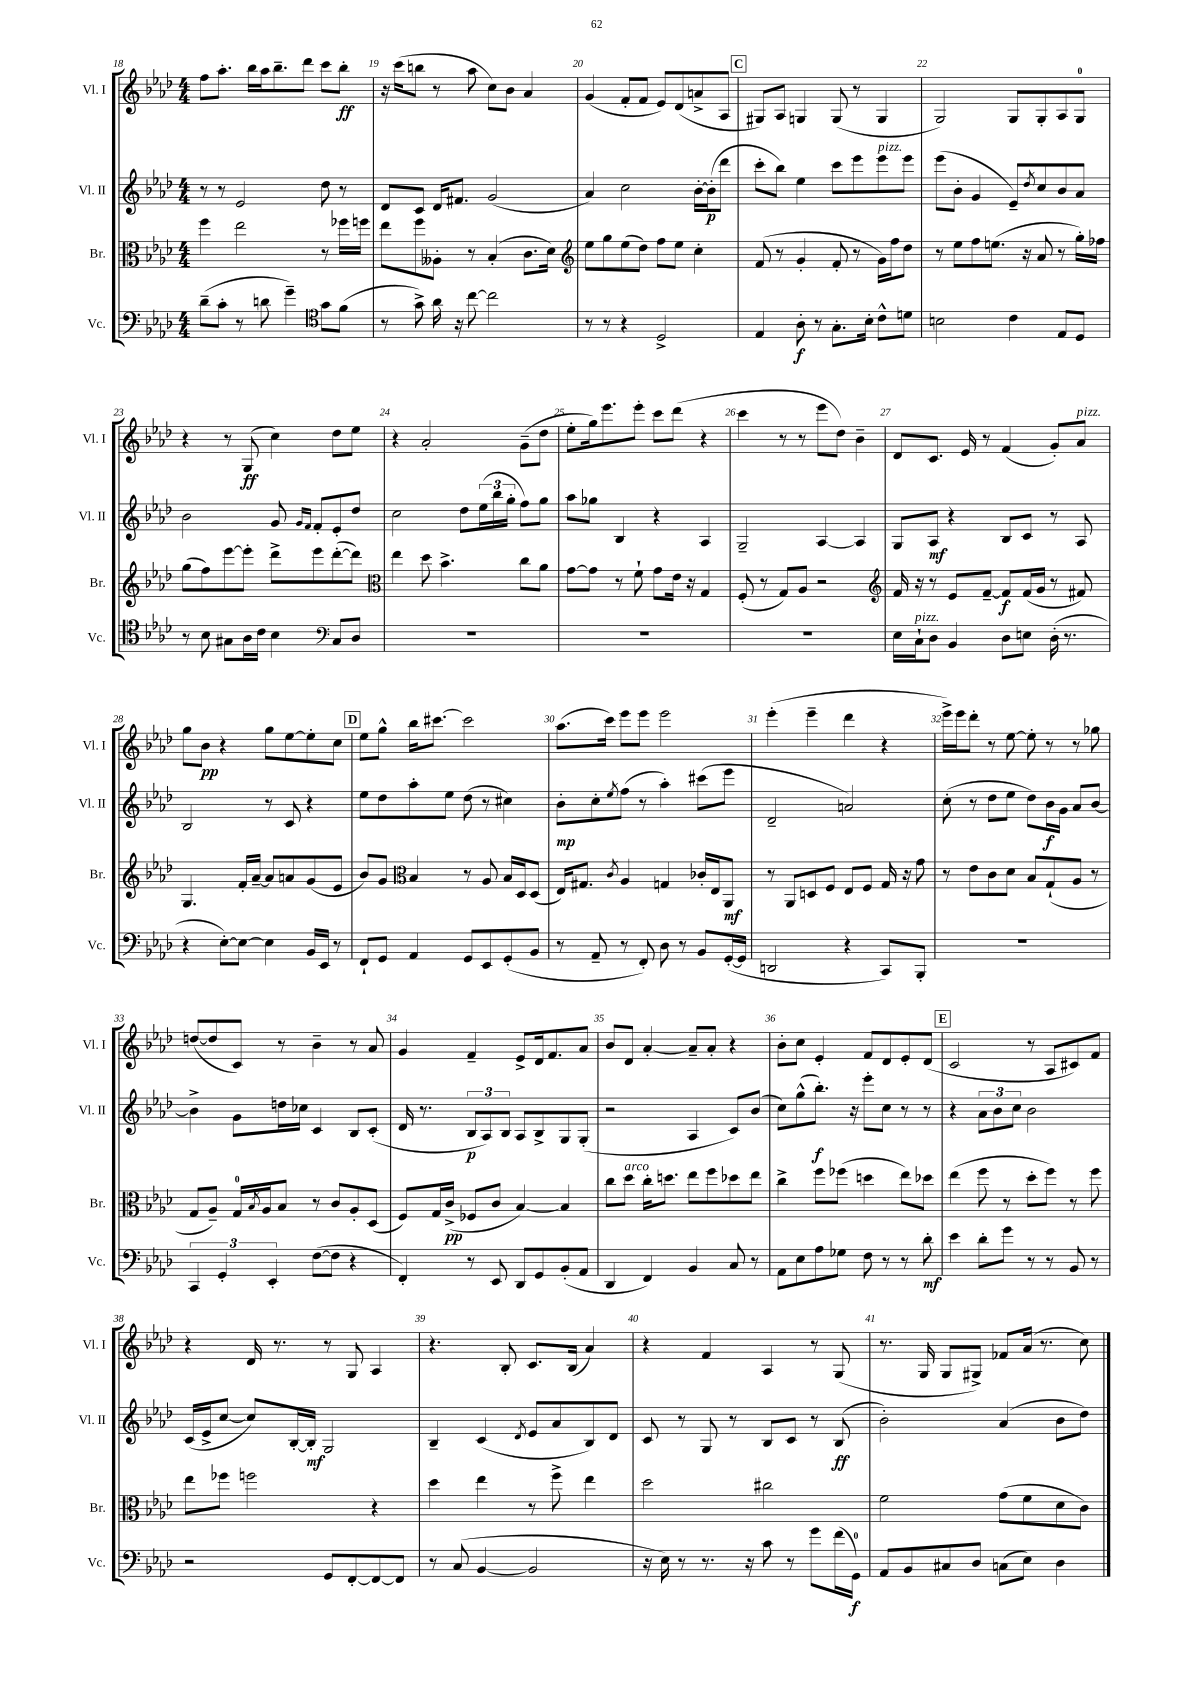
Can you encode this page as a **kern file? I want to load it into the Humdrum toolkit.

**kern	**kern	**kern	**kern
*staff4	*staff3	*staff2	*staff1
*clefF4	*clefC3	*clefG2	*clefG2
*k[b-e-a-d-]	*k[b-e-a-d-]	*k[b-e-a-d-]	*k[b-e-a-d-]
*M4/4	*M4/4	*M4/4	*M4/4
(8d-~	4ff	8r	8ff
8c'	.	8r	8.aa-'
8r	2ee-	2e-	.
.	.	.	16bb-
8d	.	.	16aa-
.	.	.	8.bb-~
4g~)	.	.	.
.	.	.	8ddd-
*clefC4	*	*	*
8g	8r	8dd-	8ccc
(8f	16ff-	8r	8bb-'
.	16ff	.	.
=	=	=	=
8r	8ee-	8d-	16r
.	.	.	(16ccc
8g^)	8ff	8c	8bb
16a-	8A--'	16d-	8r
16r	.	8.f#	.
[8cc	8r	.	8aa-
2cc]	(4B-'	(2g	8cc)
.	.	.	8b-
.	8.c	.	4a-
.	16d-)	.	.
=	=	=	=
*	*clefG2	*	*
8r	8ee-	4a-)	(4g
8r	8gg	.	.
4r	(8ee-	2cc	8f'
.	8dd-)	.	8f
2D-^	8ff	.	8e-)
.	8ee-	.	(8d-
.	4cc'	[16b-'	8a^
.	.	(16b-']	.
.	.	8ddd-	8A-
=	=	=	=
4E-	(8f	8ccc'	8G#)
.	8r	8bb-)	8A-
8A-'	4g'	4ee-	4G
8r	.	.	.
8.G'	8f'	8ccc	(8G
.	8r	8eee-	8r
16B-'	.	.	.
8c^^	16g)	8eee-	4G
.	16ff	.	.
8d	8dd-	8eee-	.
=	=	=	=
2B	8r	(8eee-	2G)
.	8ee-	8b-'	.
.	8ff	4g	.
.	(8.ee	.	.
4c	.	8e-~)	8G
.	16r	.	.
.	.	8qdd-	.
.	8a-	8cc	8G'
8E-	8r	8b-	8A-
8D-	16gg')	8a-	8G
.	16ff-	.	.
=	=	=	=
8r	(8gg	2b-	4r
8B-	8ff)	.	.
8G#	[8eee-	.	8r
16A-	8eee-']	.	(8G
16c	.	.	.
4B-	8ddd-^	8g	4cc)
.	.	16qqg	.
.	.	16qqf	.
.	8eee-	8f'	.
*clefF4	*	*	*
8C	([8ddd-'	8e-'	8dd-
8D-	8ddd-])	8dd-	8ee-
=	=	=	=
*	*clefC3	*	*
1r	4ee-	2cc	4r
.	8dd-	.	2a-'
.	4.b-^	.	.
.	.	8dd-	.
.	.	(24ee-	.
.	.	24bb-	.
.	.	24gg'	.
.	8cc	8ff)	(8g~
.	8a-	8gg	8dd-
=	=	=	=
1r	[8g	8aa-	8ee-'
.	8g]	8gg-	16gg)
.	.	.	8.eee-
.	8r	4B-	.
.	8f`	.	8eee-'
.	8g	4r	8ccc
.	16e-	.	(8ddd-
.	16r	.	.
.	4G	4A-	4r
=	=	=	=
1r	(8F'	2G~	4ccc
.	8r	.	.
.	8G)	.	8r
.	8A-	.	8r
.	2r	[4A-	8eee-
.	.	.	8dd-)
.	.	4A-]	4b-~
=	=	=	=
*	*clefG2	*	*
16E-	16f	8G	8d-
16C`	16r	.	.
8D-	8r	8A-	8.c
4BB-	8e-	4r	.
.	.	.	16e-
.	[8f~	.	8r
8D-	8f]	8B-	(4f
8E	(16f	8c	.
.	16g	.	.
(16D-'	8r	8r	8g')
8.r	.	.	.
.	8f#)	8A-	8a-
=	=	=	=
4r	4.G	2B-	8gg
.	.	.	8b-
[8E-')	.	.	4r
8E-_	16f'	.	.
.	[16a-~	.	.
4E-]	8a-]	8r	8gg
.	8a	8c	[8ee-
16BB-	(8g	4r	8ee-']
16EE-	.	.	.
8r	8e-	.	8cc
=	=	=	=
8FF`	8b-)	8ee-	8ee-
8GG	8g	8dd-	8gg^^
*	*clefC3	*	*
4AA-	4B-	8aa-'	16bb-
.	.	.	[8.ccc#
.	.	8ee-	.
8GG	8r	(8dd-	2ccc#]
8EE-	8A-	8r	.
(8GG'	16B-	4cc#)	.
.	16D-	.	.
8BB-	(8D-	.	.
=	=	=	=
8r	16E-)	8b-'	(8.aa-
.	8.G#	.	.
8AA-~	.	8cc'	.
.	.	.	16ccc)
.	8qc	8qee-	.
8r	4A-	(8ff	8eee-
8FF')	.	8r	8eee-
8D-	4G	4aa-')	2eee-
8r	.	.	.
8BB-	16c-'	(8ccc#	.
.	16E-	.	.
([16GG'	8AA-	8eee-	.
16GG]	.	.	.
=	=	=	=
2DD	8r	2d-~	(4eee-'
.	8AA-	.	.
.	8D	.	4eee-~
.	8F	.	.
4r	8E-	2a)	4ddd-
.	8F	.	.
8CC)	16G	.	4r
.	16r	.	.
8BBB-'	8g	.	.
=	=	=	=
1r	8r	(8cc'	16eee-^)
.	.	.	16eee-
.	8e-	8r	8ddd-'
.	8c	8dd-	8r
.	8d-	8ee-	[8ee-
.	8B-	8dd-)	8ee-']
.	(8G`	16b-	8r
.	.	16g	.
.	8A-	8a-	8r
.	8r	[8b-	8gg-
=	=	=	=
6CC	8G	4b-^]	([8dd
.	8A-~)	.	8dd]
6GG'	.	.	.
.	16G	8g	8c)
.	8qB-	.	.
.	16A-	.	.
6EE-'	.	.	.
.	8B-	16dd	8r
.	.	16cc-	.
([8F	8r	4c	4b-~
8F]	8c	.	.
4r	8A-'	8B-	8r
.	(8D-	(8c'	8a-
=	=	=	=
4FF')	8F)	16d-	4g
.	.	8.r	.
.	16G	.	.
.	(16c^	.	.
8r	8F-	12B-	4f~
.	.	12A-)	.
8EE-	8c	.	.
.	.	12B-	.
8DD-	[4B-)	8A-	8e-^
8GG	.	8B-^	16d-
.	.	.	8.f
(8BB-'	4B-]	8G	.
8AA-	.	(8G'	8a-
=	=	=	=
4DD-	8cc	2r	8b-
.	8dd-	.	8d-
4FF)	16cc'	.	[4a-'
.	8.dd	.	.
4BB-	8ee-	4A-	8a-~]
.	8ff	.	8a-'
8C	8dd-	8c)	4r
8r	8ee-	(8b-	.
=	=	=	=
8AA-	4cc^	8cc)	8b-'
8E-	.	(8gg^^	8cc
8A-	8ff	8.bb-')	4e-'
8G-	(8ff-	.	.
.	.	16r	.
8F	4dd	8eee-'	8f
8r	.	8cc	8d-
8r	8ee-)	8r	8e-'
8d-'	8dd-	8r	(8d-
=	=	=	=
4e-	(4ee-	4r	2c
8d-'	8ff	12a-	.
.	.	12b-	.
8g	8r	.	.
.	.	12cc	.
8r	8dd-'	2b-	8r
8r	8ff)	.	8A-
8BB-	8r	.	8c#)
8r	8ff	.	8f
=	=	=	=
2r	8ee-	(16c	4r
.	.	16e-^	.
.	8ff-	[8cc	.
.	2ff	8cc])	16d-
.	.	.	8.r
.	.	[16B-'	.
.	.	16B-']	.
8GG	.	2G	8r
[8FF'	.	.	8G
8FF_	4r	.	4A-
8FF]	.	.	.
=	=	=	=
8r	4dd-	4B-~	4.r
(8C	.	.	.
[4BB-	4ee-	(4c	.
.	.	.	8B-'
.	.	8qd-	.
2BB-]	8r	8e-	8.c
.	8ff^	8a-	.
.	.	.	(16B-
.	4ee-	8B-)	4a-)
.	.	8d-	.
=	=	=	=
16r	2dd-	8c	4r
16E-)	.	.	.
8r	.	8r	.
8.r	.	8G	4f
.	.	8r	.
16r	.	.	.
8c	2cc#	8B-	4A-
8r	.	8c	.
8g	.	8r	8r
(16f	.	(8B-	(8G
16GG)	.	.	.
=	=	=	=
8AA-	2f	2b-')	8.r
8BB-	.	.	.
.	.	.	16G
8C#	.	.	8G
8D-	.	.	8G#^)
(8C	(8g	(4a-	8f-
8E-)	8f	.	(16a-
.	.	.	8.r
4D-	8d-	8b-	.
.	8c)	8dd-)	8cc)
==	==	==	==
*-	*-	*-	*-
